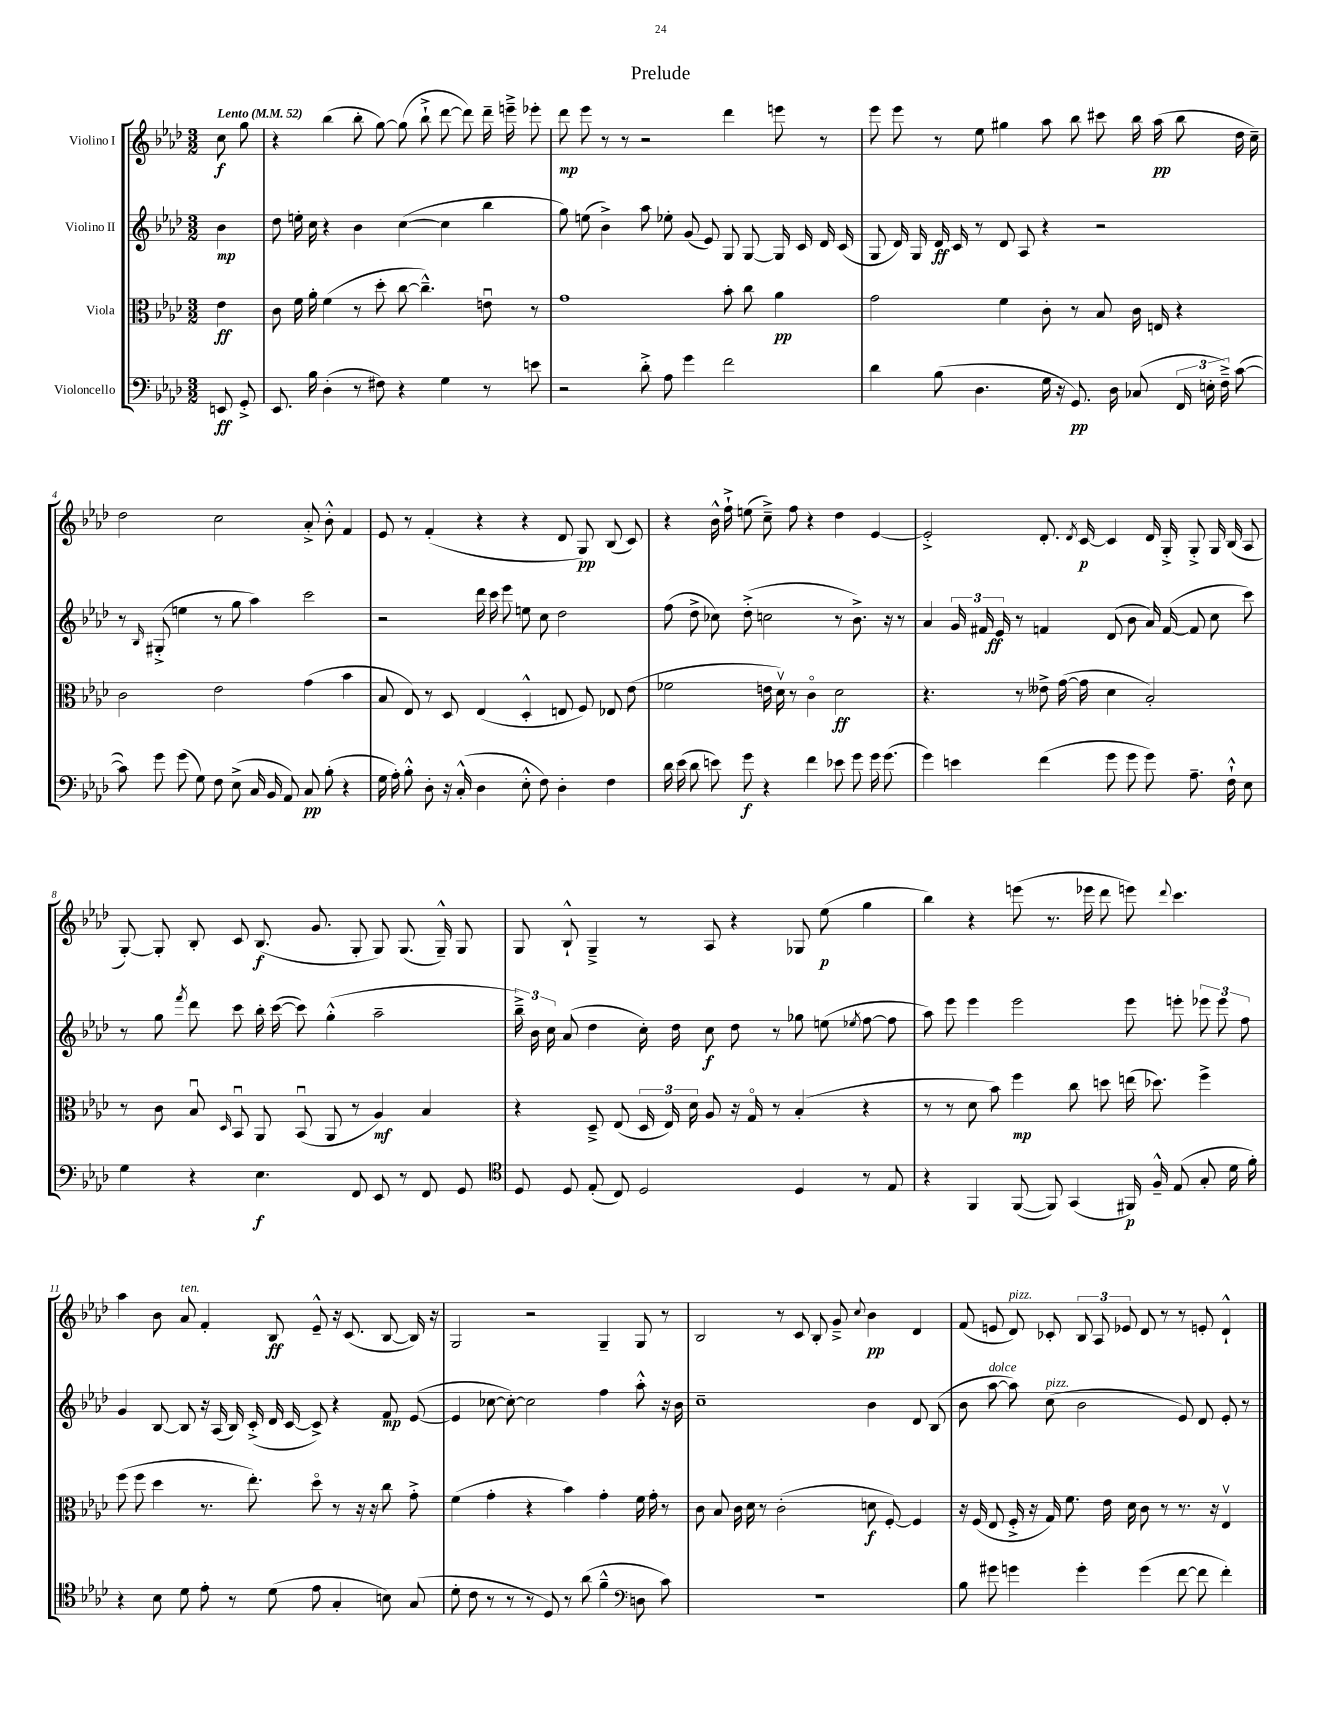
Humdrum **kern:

**kern	**dynam	**kern	**dynam	**kern	**dynam	**kern	**dynam
*part4	*part4	*part3	*part3	*part2	*part2	*part1	*part1
*staff4	*staff4	*staff3	*staff3	*staff2	*staff2	*staff1	*staff1
*I"Violoncello	*	*I"Viola	*	*I"Violino II	*	*I"Violino I	*
*clefF4	*	*clefC3	*	*clefG2	*	*clefG2	*
*k[b-e-a-d-]	*	*k[b-e-a-d-]	*	*k[b-e-a-d-]	*	*k[b-e-a-d-]	*
*M3/2	*	*M3/2	*	*M3/2	*	*M3/2	*
*MM52	*	*MM52	*	*MM52	*	*MM52	*
=	=	=	=	=	=	=	=
!	!	!	!	!	!	!LO:TX:a:B:t=Lento	!
8EEn/	ff	4e-\	ff	4b-\	mp	8cc\	f
8GG'^/	.	.	.	.	.	8gg\	.
=1	=1	=1	=1	=1	=1	=1	=1
8.EE-/	.	8c\	.	8dd-\	.	4r	.
.	.	16f\	.	16een'\	.	.	.
16B-\	.	16a-'\	.	16cc\	.	.	.
(4D-'\	.	(4f\	.	4r	.	(4bb-\	.
8r	.	8r	.	4b-\	.	8bb-'\	.
8F#X\)	.	8dd-'\	.	.	.	[8gg\)	.
4r	.	[8cc\	.	([4cc\	.	(8gg\]	.
.	.	4.cc~^^\])	.	.	.	8bb-`^\	.
4G\	.	.	.	4cc\]	.	[8ddd-\	.
.	.	.	.	.	.	8ddd-\])	.
8r	.	8enu\	.	4bb-\	.	16ddd-~\	.
.	.	.	.	.	.	16eeen~^\	.
8en\	.	8r	.	.	.	8eee-X'\	.
=2	=2	=2	=2	=2	=2	=2	=2
2r	.	1g	.	8gg\)	.	8ddd-\	mp
.	.	.	.	(8een\	.	8eee-\	.
.	.	.	.	4b-^\)	.	8r	.
.	.	.	.	.	.	8r	.
8d-'^\	.	.	.	8aa-\	.	2r	.
8A-\	.	.	.	8ee-X'\	.	.	.
4g\	.	.	.	(8g/	.	.	.
.	.	.	.	8e-/)	.	.	.
2f\	.	8b-'\	.	8G/	.	4ddd-\	.
.	.	8cc\	.	[8G/	.	.	.
.	.	4a-\	pp	16G/]	.	8eeen\	.
.	.	.	.	16c/	.	.	.
.	.	.	.	16d-/	.	8r	.
.	.	.	.	(16c/	.	.	.
=3	=3	=3	=3	=3	=3	=3	=3
4d-\	.	2g\	.	8G/	.	8eee-\	.
.	.	.	.	16d-/)	.	8eee-\	.
.	.	.	.	16G/	.	.	.
(8B-\	.	.	.	16d-/	ff	8r	.
.	.	.	.	16c/	.	.	.
4.D-\	.	.	.	8r	.	8ee-\	.
.	.	4f\	.	8d-/	.	4gg#X\	.
.	.	.	.	8A-/	.	.	.
16G\	.	8c'\	.	4r	.	8aa-\	.
16r	.	.	.	.	.	.	.
8.GG/)	pp	8r	.	.	.	8bb-\	.
.	.	8B-/	.	2r	.	8ccc#X\	.
16D-\	.	.	.	.	.	.	.
(8C-X/	.	16c\	.	.	.	16bb-\	.
.	.	16En/	.	.	.	(16aa-\	pp
24FF/	.	4r	.	.	.	8bb-\	.
24En'\	.	.	.	.	.	.	.
24F~^\)	.	.	.	.	.	.	.
([8c\	.	.	.	.	.	16dd-\	.
.	.	.	.	.	.	16cc~\)	.
!!LO:LB:g=z
=4	=4	=4	=4	=4	=4	=4	=4
8c\])	.	2c\	.	8r	.	2dd-\	.
.	.	.	.	16qqB-/	.	.	.
8g\	.	.	.	(8G#X'^/	.	.	.
(8g\	.	.	.	4een\	.	.	.
8G\)	.	.	.	.	.	.	.
8F\	.	2e-\	.	8r	.	2cc\	.
(8E-^\	.	.	.	8gg\	.	.	.
16C/	.	.	.	4aa-\)	.	.	.
16BB-/	.	.	.	.	.	.	.
8AA-/)	.	.	.	.	.	.	.
8C/	pp	(4g\	.	2ccc\	.	8a-'^/	.
(8B-'\	.	.	.	.	.	8b-'^^\	.
4r	.	4b-\	.	.	.	4f/	.
=5	=5	=5	=5	=5	=5	=5	=5
16G\	.	8B-/	.	2r	.	8e-/	.
16A-'\)	.	.	.	.	.	.	.
8B-'^^\	.	8E-/)	.	.	.	8r	.
8D-'\	.	8r	.	.	.	(4f'/	.
16r	.	8D-/	.	.	.	.	.
(16C'^^/	.	.	.	.	.	.	.
4D-\	.	(4E-/	.	16ddd-\	.	4r	.
.	.	.	.	16ccc\	.	.	.
.	.	.	.	8eee-\	.	.	.
8E-'^^\	.	4D-'^^/	.	8een\	.	4r	.
8F\)	.	.	.	8cc\	.	.	.
4D-'\	.	8En/	.	2dd-\	.	8d-/	.
.	.	8F/)	.	.	.	8G/)	pp
4F\	.	8E-X/	.	.	.	(8B-/	.
.	.	(8e-\	.	.	.	8c/)	.
=6	=6	=6	=6	=6	=6	=6	=6
16d-\	.	2f-X\	.	(8ff\	.	4r	.
(16e-\	.	.	.	.	.	.	.
8d-\	.	.	.	8dd-^\	.	.	.
8en\)	.	.	.	8cc-X\)	.	16b-^^\	.
.	.	.	.	.	.	16ff`^\	.
8g\	f	.	.	(8dd-'^\	.	(8een\	.
4r	.	16en\	.	2ccn\	.	8cc~^\)	.
.	.	16d-v\)	.	.	.	.	.
.	.	8r	.	.	.	8ff\	.
4f\	.	4c\	.	.	.	4r	.
8e-X\	.	2d-\	ff	8r	.	4dd-\	.
8g\	.	.	.	8.b-^\)	.	.	.
16g\	.	.	.	.	.	[4e-/	.
(8.g\	.	.	.	16r	.	.	.
.	.	.	.	8r	.	.	.
=7	=7	=7	=7	=7	=7	=7	=7
4g\)	.	4.r	.	4a-/	.	2e-'^/]	.
4en\	.	.	.	24g/	.	.	.
.	.	.	.	24f#X/	.	.	.
.	.	.	.	24e-/	ff	.	.
.	.	8r	.	8r	.	.	.
(4f\	.	8e--X^\	.	4fn/	.	8.d-'/	.
.	.	([16g\	.	.	.	.	.
.	.	.	.	.	.	8qd-/	.
.	.	16g\]	.	.	.	[16c/	p
8g\	.	4d-\	.	(8d-/	.	4c/]	.
8g\	.	.	.	8b-\	.	.	.
8g\)	.	2B-'/)	.	16a-/)	.	16d-/	.
.	.	.	.	([16f/	.	16G'^/	.
8.A-~\	.	.	.	8f/]	.	8G'^/	.
.	.	.	.	8cc\	.	16G/	.
16F`^^\	.	.	.	.	.	(16B-/	.
8E-\	.	.	.	8ccc\)	.	8A-/	.
!!LO:LB:g=z
=8	=8	=8	=8	=8	=8	=8	=8
4G\	.	8r	.	8r	.	[8G'/)	.
.	.	8c\	.	8gg\	.	8G'/]	.
.	.	.	.	8qfff/	.	.	.
4r	.	8B-u/	.	8ddd-\	.	8B-'/	.
.	.	16qqD-/	.	.	.	.	.
.	.	8BB-u/	.	8ccc\	.	8c/	.
4.E-\	f	8AA-/	.	16bb-'\	.	(8.B-/	f
.	.	.	.	([16ccc\	.	.	.
.	.	(8BB-u/	.	8ccc\])	.	.	.
.	.	.	.	.	.	8.g/	.
.	.	8AA-/	.	(4gg'^^\	.	.	.
8FF/	.	8r	.	.	.	8G'/	.
8EE-/	.	4A-/)	mf	2aa-~\	.	8G/)	.
8r	.	.	.	.	.	(8.G/	.
8FF/	.	4B-/	.	.	.	.	.
.	.	.	.	.	.	16G~^^/)	.
8GG/	.	.	.	.	.	8G/	.
=9	=9	=9	=9	=9	=9	=9	=9
*clefC4	*	*	*	*	*	*	*
8D-/	.	4r	.	24bb-~^\)	.	8G/	.
.	.	.	.	24b-\	.	.	.
.	.	.	.	24cc\	.	.	.
8D-/	.	.	.	(8a-/	.	8B-`^^/	.
(8E-'/	.	8D-~^/	.	4dd-\	.	4G~^/	.
8C/)	.	(8E-/	.	.	.	.	.
2D-/	.	24D-/	.	16cc'\)	.	8r	.
.	.	24E-/)	.	.	.	.	.
.	.	.	.	16dd-\	.	.	.
.	.	24d-\	.	.	.	.	.
.	.	8A-/	.	8cc\	f	8A-/	.
.	.	16r	.	8dd-\	.	4r	.
.	.	16G/	.	.	.	.	.
.	.	8r	.	8r	.	.	.
4D-/	.	(4B-'/	.	8gg-X\	.	8G-X/	.
.	.	.	.	(8een\	.	(8ee-\	p
.	.	.	.	8qee-X/	.	.	.
8r	.	4r	.	[8ff\	.	4gg\	.
8E-/	.	.	.	8ff\]	.	.	.
=10	=10	=10	=10	=10	=10	=10	=10
4r	.	8r	.	8aa-\)	.	4bb-\)	.
.	.	8r	.	8eee-\	.	.	.
4FF/	.	8d-\	.	4eee-\	.	4r	.
.	.	8b-\)	.	.	.	.	.
([8FF/	.	4ff\	mp	2eee-\	.	(8eeen\	.
8FF/])	.	.	.	.	.	8.r	.
(4GG/	.	8cc\	.	.	.	.	.
.	.	.	.	.	.	16eee-X\	.
.	.	8ddn\	.	.	.	8ddd-\	.
16FF#X/)	p	(16een\	.	8eee-\	.	8eeen\)	.
16F~^^/	.	8.dd-X\)	.	.	.	.	.
.	.	.	.	.	.	8qqddd-/	.
(8E-/	.	.	.	8eeen'\	.	4.ccc\	.
8G'/	.	4ff^\	.	12eee-X\	.	.	.
.	.	.	.	12eee-\	.	.	.
16d-\	.	.	.	.	.	.	.
.	.	.	.	12ff\	.	.	.
16f'\)	.	.	.	.	.	.	.
!!LO:LB:g=z
=11	=11	=11	=11	=11	=11	=11	=11
4r	.	(8ff\	.	4g/	.	4aa-\	.
.	.	8ff\	.	.	.	.	.
8B-\	.	4dd-\	.	[8B-/	.	8b-\	.
!	!	!	!	!	!	!LO:TX:a:i:t=ten.	!
8d-\	.	.	.	8B-/]	.	8a-/	.
8e-'\	.	8.r	.	16r	.	4f'/	.
.	.	.	.	(16A-/	.	.	.
8r	.	.	.	16B-/)	.	.	.
.	.	8.ee-'\)	.	(16c'^/	.	.	.
(8d-\	.	.	.	16d-/	.	8B-/	ff
.	.	.	.	[16c/	.	.	.
8e-\	.	8dd-\	.	8c^/])	.	8e-~^^/	.
4G'/	.	8r	.	4r	.	16r	.
.	.	.	.	.	.	(8.c/	.
.	.	16r	.	.	.	.	.
.	.	16r	.	.	.	.	.
8Bn\)	.	8cc\	.	8f/	mp	[8B-/	.
(8G/	.	8g'^\	.	([8e-/	.	16B-/])	.
.	.	.	.	.	.	16r	.
=12	=12	=12	=12	=12	=12	=12	=12
8d-'\	.	(4f\	.	4e-/]	.	2G/	.
8c\	.	.	.	.	.	.	.
8r	.	4g'\	.	[8cc-X\	.	.	.
8r	.	.	.	8cc-'\_)	.	.	.
8r	.	4r	.	2cc-\]	.	2r	.
8D-/)	.	.	.	.	.	.	.
8r	.	4b-\)	.	.	.	.	.
(8a-\	.	.	.	.	.	.	.
4f~^^\	.	4g'\	.	4ff\	.	4G~/	.
*clefF4	*	*	*	*	*	*	*
8Dn\	.	16f\	.	8aa-'^^\	.	8G/	.
.	.	16g'\	.	.	.	.	.
8c\)	.	8r	.	16r	.	8r	.
.	.	.	.	16b-\	.	.	.
=13	=13	=13	=13	=13	=13	=13	=13
1.r	.	8c\	.	1cc~	.	2B-/	.
.	.	8B-/	.	.	.	.	.
.	.	16c\	.	.	.	.	.
.	.	16d-\	.	.	.	.	.
.	.	8r	.	.	.	.	.
.	.	(2c'\	.	.	.	8r	.
.	.	.	.	.	.	8c/	.
.	.	.	.	.	.	8B-'/	.
.	.	.	.	.	.	8g~^/	.
.	.	.	.	.	.	8qqcc/	.
.	.	8dn\	f	4b-\	.	4b-\	pp
.	.	[8F'/)	.	.	.	.	.
.	.	4F/]	.	8d-/	.	4d-/	.
.	.	.	.	(8B-/	.	.	.
=14	=14	=14	=14	=14	=14	=14	=14
8B-\	.	16r	.	8b-\	.	(8f/	.
.	.	(16F/	.	.	.	.	.
!	!	!	!	!LO:TX:a:i:t=dolce	!	!	!
8g#X\	.	8E-/	.	[8aa-\	.	8en/	.
!	!	!	!	!	!	!LO:TX:a:i:t=pizz.	!
4gn\	.	16F'^/	.	8aa-\])	.	8d-/)	.
.	.	16r	.	.	.	.	.
!	!	!	!	!LO:TX:a:i:t=pizz.	!	!	!
.	.	16G/)	.	(8cc\	.	8c-X'/	.
.	.	8.f\	.	.	.	.	.
4g'\	.	.	.	2b-\	.	12B-/	.
.	.	.	.	.	.	12A-/	.
.	.	16e-\	.	.	.	.	.
.	.	.	.	.	.	12e-X/	.
.	.	16d-\	.	.	.	.	.
(4g\	.	8c\	.	.	.	8d-/	.
.	.	8r	.	.	.	8r	.
[8f\	.	8.r	.	8e-/)	.	8r	.
8f\]	.	.	.	8d-/	.	8en'/	.
.	.	16r	.	.	.	.	.
4f'\)	.	4E-v/	.	8e-'/	.	4d-`^^/	.
.	.	.	.	8r	.	.	.
==	==	==	==	==	==	==	==
*-	*-	*-	*-	*-	*-	*-	*-
